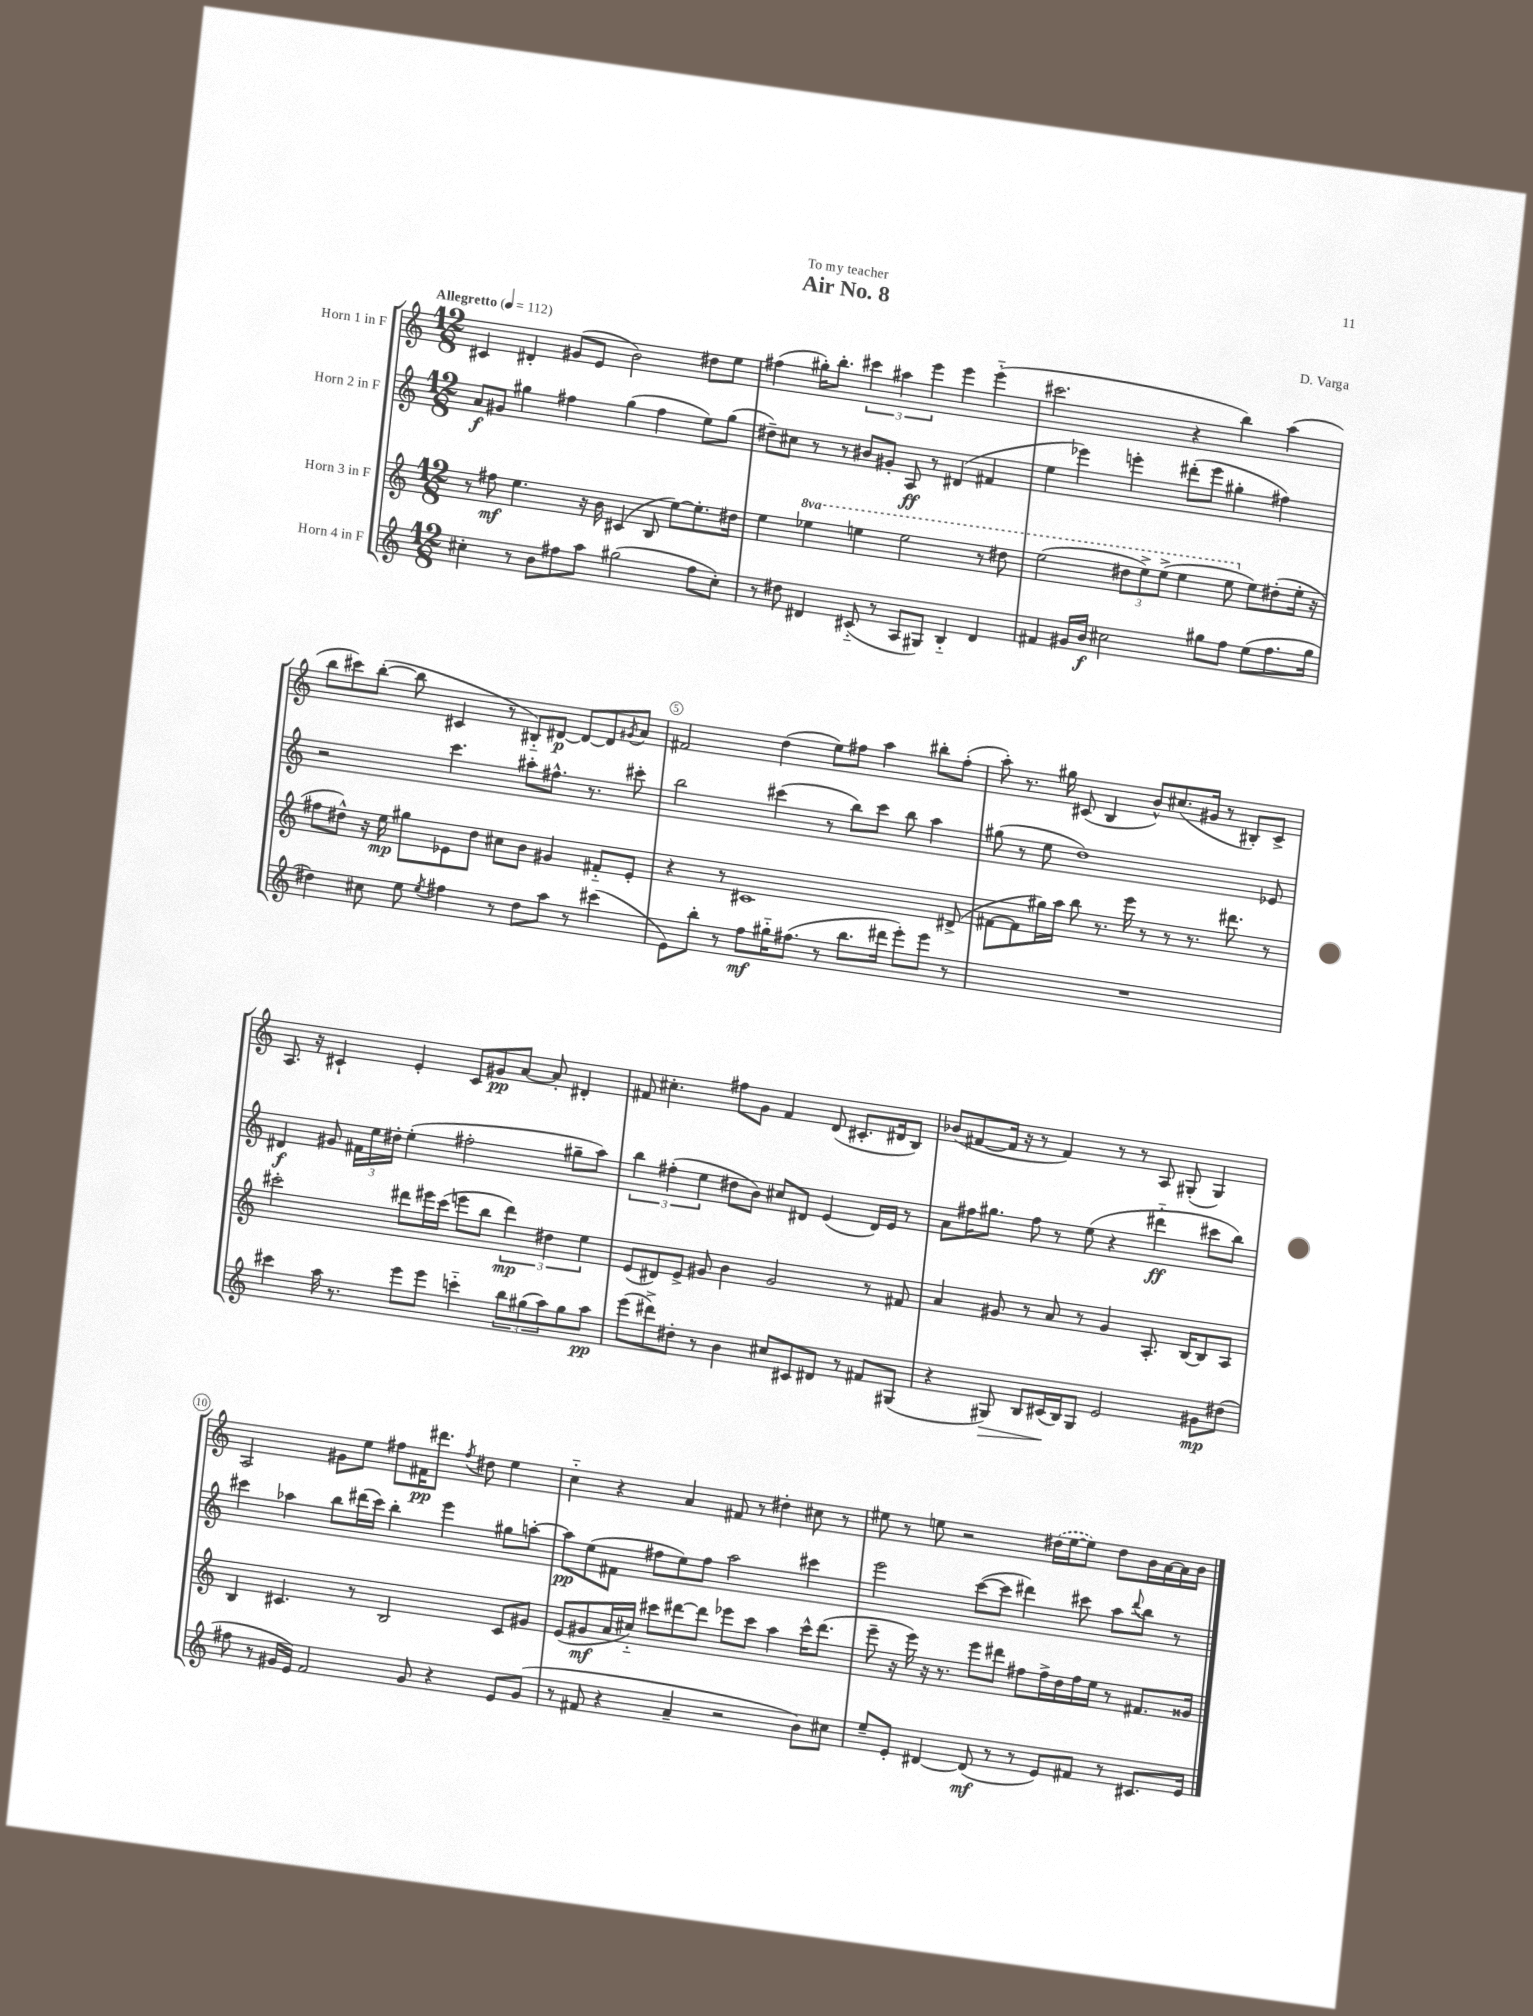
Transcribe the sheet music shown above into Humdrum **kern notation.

**kern	**kern	**kern	**kern
*staff4	*staff3	*staff2	*staff1
*clefG2	*clefG2	*clefG2	*clefG2
*k[]	*k[]	*k[]	*k[]
*M12/8	*M12/8	*M12/8	*M12/8
*MM112	*MM112	*MM112	*MM112
4cc#'\	8r	8a/L	4c#/
.	8ff#\	8g#/J	.
8r	4.ee\	4gg#\	4d#'/
8b\L	.	.	.
8ff#\	.	4ff#\	(8g#/L
8aa\J	16r	.	8e/J
.	16b\	.	.
(2gg#\	(4c#/	(4gg#\	2b\)
.	8B/	4ff#\	.
.	[8ee\L)	.	.
8ff#\L	8.ee'\]	8ee\L)	8dd#\L
8cc#'\J)	.	(8gg#\J	8ee\J
.	16dd#\Jk	.	.
=	=	=	=
8r	4ee\	8dd#~\L)	(4ff#\
8dd#\	.	8cc#\J	.
4d#/	4eee-\	8r	16gg#'\LK)
.	.	.	8.bb'\J
.	.	8r	.
(8c#'~/	4eee\	8b#/L	6ccc#\
8r	.	8g#'/J	.
.	.	.	6aa#\
8A/L	2eee\	8A/	.
.	.	.	6eee\
8G#/J)	.	8r	.
4B'~/	.	(4d#/	4eee\
4d#/	8r	4f#/	(4eee'~\
.	8ddd#\	.	.
=	=	=	=
4f#/	(2eee\	4ee\	2.ccc#\
16g#/LL	.	4eee-\)	.
16b/JJ	.	.	.
2cc#\	.	.	.
.	12ddd#\L	4eee'\	.
.	12eee^\)	.	.
.	(12eee^\J	.	.
.	4eee\	(8ddd#'\L	4r
8gg#\L	.	8eee\J	.
8ff\J	8eee\	4gg#'\	4bb\)
(8ee\L	8ee\L)	.	.
8.ff\	(8dd#'\	4ff#\)	(4aa\
.	16ee'\Jk	.	.
16gg#\Jk	16r	.	.
=	=	=	=
4dd#\)	8ff#\L	2r	8bb\L
.	8dd#^^\J)	.	8ccc#\)
8cc#\	16r	.	([8bb'\J
.	16ee\	.	.
8ee\	8gg#\L	.	8bb\]
8qee/	.	.	.
4ff#\	8e-\	4.ccc\	4c#/
.	8dd#\J	.	.
8r	8cc#\L	.	8r
8dd#\L	8b\J	8aa#'\L	8B#'~/L)
8aa\J	4g#/	8.ff#^^\J	[8d#/J
8r	.	.	8d#/_L
.	.	8.r	.
(4ccc#\	8f#'~/L	.	8d#/]
.	.	.	8qg#/
.	8e-'/J	8ccc#'\	8a/J
=	=	=	=
8e\L)	4r	2bb\	2f#/
8bb'\J	.	.	.
8r	8r	.	.
8ff\L	1c#	.	.
16gg#'~\K	.	(4ccc#\	(4dd\
(8.ff#\J	.	.	.
8r	.	8r	8ee\L)
8.bb\L	.	8bb\L)	8ff#\J
.	.	8ccc#\J	4aa\
16ddd#\Jk	.	.	.
8eee'\L)	.	8bb\	.
8eee\J	.	4aa\	8bb#'\L
8r	(8d#^/	.	(8ff#'\J
=	=	=	=
1.r	[8f#\L	(8gg#\	8aa'\)
.	8f#\]	8r	8.r
.	16gg#\L)	8ee\	.
.	16aa\JJ	.	16gg#\
.	8bb\	1dd)	(8c#/
.	8.r	.	4B/
.	16eee\	.	.
.	8r	.	8b^^/L)
.	8r	.	(8.cc#/
.	8.r	.	.
.	.	.	16g#/Jk
.	.	.	8r
.	8.ddd#\	.	.
.	.	.	8B#'/L)
.	8r	8e-/	8c#^/J
=	=	=	=
4ccc#\	2ccc#'\	4d#/	8.A/
.	.	.	16r
16aa\	.	8g#/	4c#`/
8.r	.	.	.
.	.	24f#\LL	.
.	.	24ee\	.
.	.	24dd#'\JJ	.
8eee\L	8ddd#\L	(4ee'\	4e'/
8eee\J	16eee#\L	.	.
.	(16ccc#\JJ	.	.
4ccc'~\	8eee\L	2ff#'\	8c#/L
.	8bb\J	.	8g#/
12bb\L	6ddd#\)	.	[8a/J
(12gg#\	.	.	.
.	.	.	8a'/]
12aa\)	6dd#\	.	.
8gg#\	.	8gg#~\L	4d#'/
.	6ee\	.	.
8aa\J	.	8aa\J)	.
=	=	=	=
(8eee\L	(8e/L	6bb\	8f#/
8ddd#^\)	8d#/)	.	4.cc#'\
.	.	(6ff#'\	.
8dd#'\J	8e^/J	.	.
.	.	6ee\	.
8r	8g#/	.	.
4b\	4b\	8dd#\L	8ff#\L
.	.	8b\J)	8g\J
8cc#/L	2g#/	8cc#/L	4f#/
8c#/	.	8d#/J	.
8d#/J	.	(4e/	(8d/
8r	.	.	8.c#'/L
8f#/L	8r	16d#/LL)	.
.	.	16e/JJ	16d#/k
(8G#/J	8f#/	8r	8B/J)
=	=	=	=
4r	4a/	8a\L	(8b-/L
.	.	16ff#\K	[8f#/
.	.	8.gg#\J	.
8G#/)	8g#/	.	16f#/]Jk
.	.	.	16r
8B/L	8r	8ff#\	8r
(16c#/L	8a/	8r	4f#/)
16B/J)	.	.	.
8G#/J	8r	(8ee\	.
2e/	4g#/	4r	8r
.	.	.	8r
.	8.A'/	4ddd#'~\	8A/
.	.	.	(8G#'/
.	[16B/LK	.	.
8g#\L	8B/]	8ccc#\L	4G#/)
(8dd#\J	8A/J	8bb\J)	.
=	=	=	=
8ff#\	4B/	4ccc#\	2A/
8r	.	.	.
16g#/LL	4.c#/	4aa-\	.
16e/JJ)	.	.	.
2f/	.	.	.
.	.	8bb\L	8g#\L
.	8r	(16ddd#\L	8ee\J
.	.	16ccc#\JJ)	.
.	2B/	4bb'\	8ff#\L
8g#/	.	.	16f#\K
.	.	.	8.ddd#\J
4r	.	4eee\	.
.	.	.	8qff#/
.	.	.	8dd#\
8e/L	8c#/L	8gg#\L	4ee\
(8g#/J	8g#/J	[8aa'\J	.
=	=	=	=
8r	(8e/L	8aa\]L	4cc'~\
8f#/	8g#/	(8ee\	.
4r	16a/L	8f#\J	4r
.	16cc#'~/JJ)	.	.
.	8ccc#\L	8ff#\L	.
4a~/	[8ddd#\	8ee\)	4a/
.	8ddd#\]J	8ff#\J	.
2r	8eee-\L	2aa\	8f#/
.	8ccc#\J	.	8r
.	4aa\	.	4dd#'\
8b\L)	16ccc#^^\LK	4ccc#\	8cc#\
.	(8.ddd#\J	.	.
8cc#\J	.	.	8r
=	=	=	=
8ee~/L	8eee~\	2eee\	8ee#\
8e'/J	16r	.	8r
.	16eee\)	.	.
[4d#/	16r	.	8ee\
.	8.r	.	.
.	.	.	2r
(8d#/]	8eee\L	([8ccc\L	.
8r	8ddd#\J	8ccc\]J	.
8r	8ff#\L	4ddd#\)	.
8e/L)	16ff#^\L	.	(16dd#\LL
.	16dd\	.	[16ee\J
8f#/J	16ff#\	8ccc#\	8ee\]J)
.	16ee\JJ	.	.
8r	8r	8aa\L	8dd#\L
.	.	8qqddd#/	.
8.c#/L	8.f#/L	8bb\J	16b\L
.	.	.	[16a\
.	.	8r	16a\]
16e/Jk	16g##/Jk	.	16b\JJ
==	==	==	==
*-	*-	*-	*-
